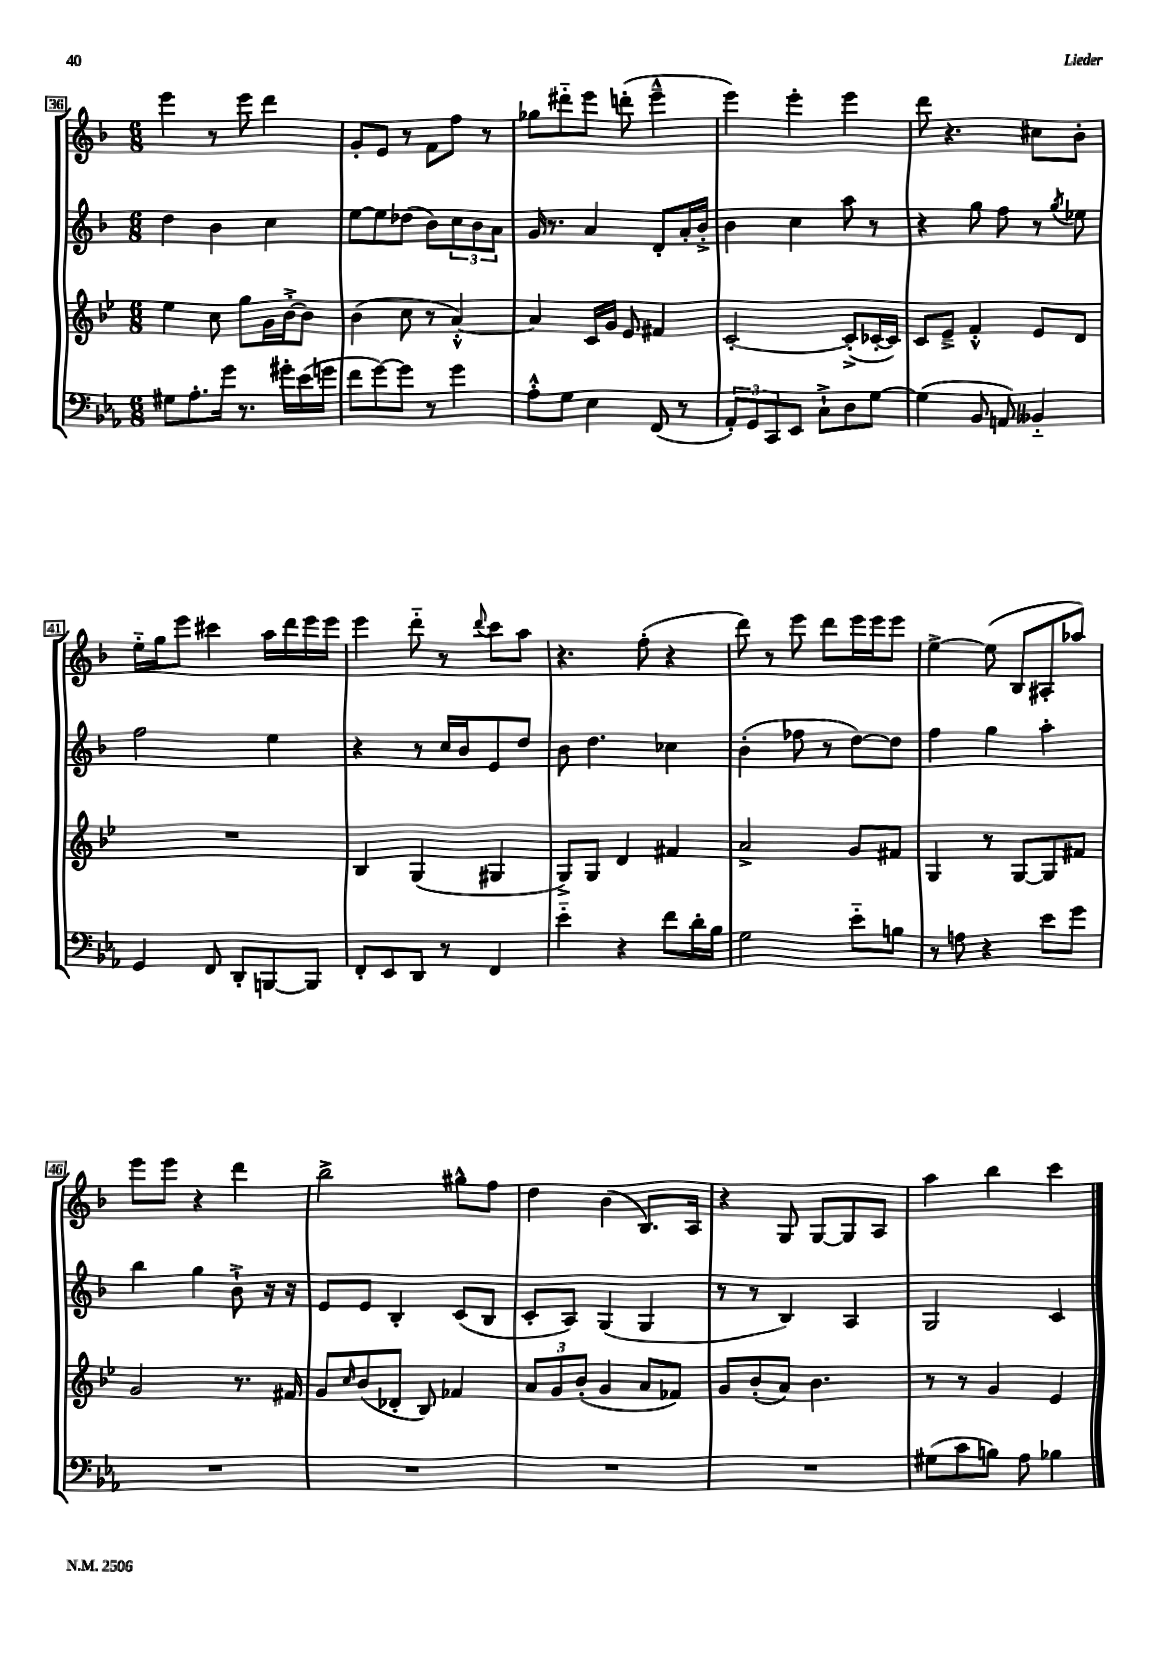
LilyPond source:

<<
\new StaffGroup <<
\new Staff = "s0" {
    \clef treble \key f \major \numericTimeSignature \time 6/8
    e'''4 r8 e'''8 d'''4 |
    g'8-. e'8 r8 f'8 f''8 r8 |
    ges''8 dis'''8-_ e'''8 d'''8-.( e'''4---^ |
    e'''4) e'''4-. e'''4 |
    d'''8 r4. cis''8 bes'8-. |
    e''16-_ g''16 e'''8 cis'''4 a''16 d'''16 e'''16 e'''16 |
    e'''4 d'''8-_ r8 \appoggiatura { d'''8 } c'''8 a''8 |
    r4. f''8-.( r4 |
    d'''8) r8 e'''8 d'''8 e'''16 e'''16 e'''8 |
    e''4~-> e''8( bes8 ais8-. aes''8) |
    e'''8 e'''8 r4 d'''4 |
    bes''2-> gis''8-^ f''8 |
    d''4 bes'4( bes8.) a16 |
    r4 g8 g8~ g8 a8 |
    a''4 bes''4 c'''4 \bar "|." |
}
\new Staff = "s1" {
    \clef treble \key f \major \numericTimeSignature \time 6/8
    d''4 bes'4 c''4 |
    e''8~ e''8 des''8( bes'8) \tuplet 3/2 { c''8 bes'8 a'8 } |
    g'16 r8. a'4 d'8-. a'16-. bes'16-.-> |
    bes'4 c''4 a''8 r8 |
    r4 g''8 f''8 r8 \acciaccatura { g''8 } ees''8 |
    f''2 e''4 |
    r4 r8 c''16 bes'16 e'8 d''8 |
    bes'8 d''4. ces''4 |
    bes'4-.( fes''8 r8 d''8~) d''8 |
    f''4 g''4 a''4-. |
    bes''4 g''4 bes'8-!-> r16 r16 |
    e'8 e'8 bes4-. c'8( bes8 |
    c'8-. a8) g4( g4 |
    r8 r8 bes4) a4 |
    g2 c'4 \bar "|." |
}
\new Staff = "s2" {
    \clef treble \key bes \major \numericTimeSignature \time 6/8
    ees''4 c''8 g''8 g'16 bes'16~-.-> bes'8 |
    bes'4( c''8 r8 a'4~-.-^) |
    a'4 c'16 g'16 ees'8 fis'4 |
    c'2~-. c'8-.->( ces'16~-. ces'16) |
    c'8 ees'8---> f'4-.-^ ees'8 d'8 |
    R2. |
    bes4 g4( gis4 |
    g8->) g8 d'4 fis'4 |
    a'2-> g'8 fis'8 |
    g4 r8 g8~ g8 fis'8 |
    g'2 r8. fis'16 |
    g'8 \grace { c''16 } bes'8( des'8-. bes8) fes'4 |
    \tuplet 3/2 { a'8 g'8 bes'8-.( } g'4 a'8 fes'8) |
    g'8 bes'8-.( a'8) bes'4. |
    r8 r8 g'4 ees'4 \bar "|." |
}
\new Staff = "s3" {
    \clef bass \key ees \major \numericTimeSignature \time 6/8
    gis8 aes8.-. g'16 r8. gis'16-. ees'16( g'16 |
    f'8 g'8~) g'8 r8 g'4 |
    aes8-.-^ g8 ees4 f,8( r8 |
    \tuplet 3/2 { aes,8-.) g,8 c,8 } ees,8 c8-!-> d8 g8~ |
    g4( bes,8 a,8) beses,4-_ |
    g,4 f,8 d,8-. b,,8~ b,,8 |
    f,8-. ees,8 d,8 r8 f,4 |
    ees'4-_ r4 f'8 d'16-. bes16 |
    g2 ees'8-_ b8 |
    r8 a8 r4 ees'8 g'8 |
    R2. |
    R2. |
    R2. |
    R2. |
    gis8( c'8 b8) aes8 bes4 \bar "|." |
}
>>
>>
\layout { \context { \Score currentBarNumber = #36 \override BarNumber.stencil = #(make-stencil-boxer 0.1 0.3 ly:text-interface::print) } }
